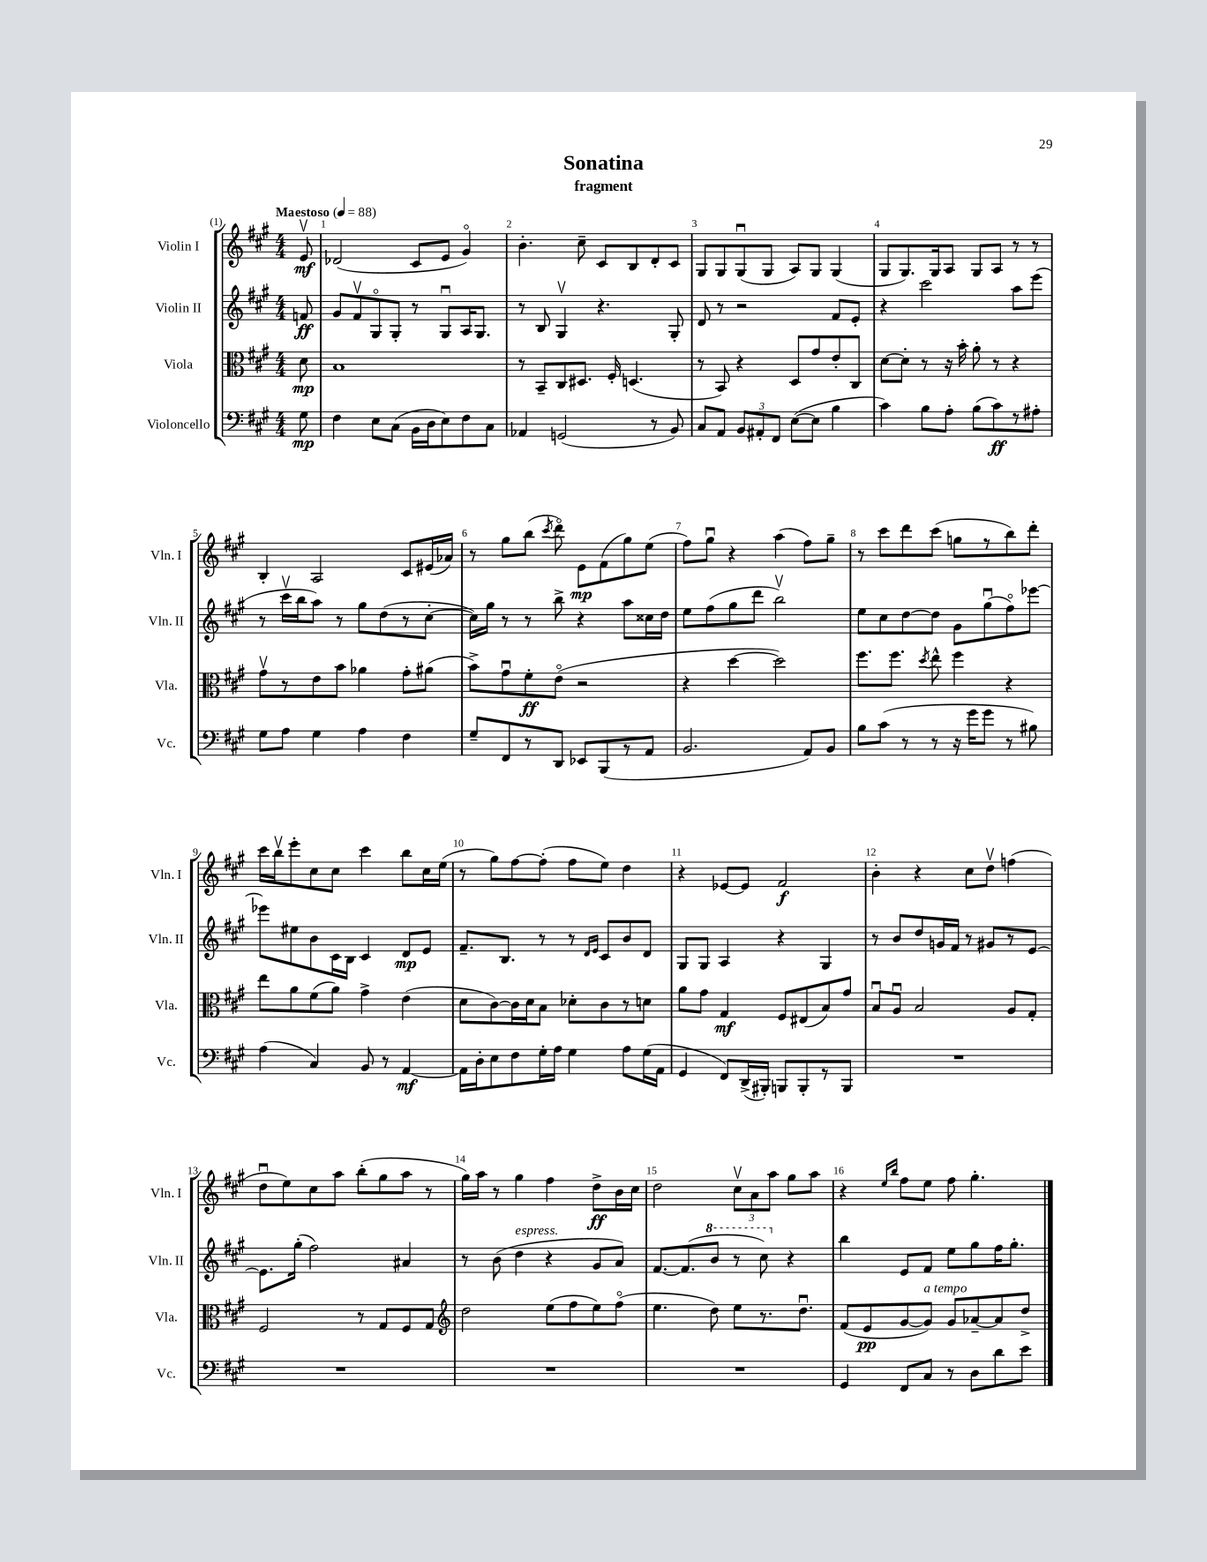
\header { title = "Sonatina" subtitle = "fragment" }
<<
\new StaffGroup <<
\new Staff = "s0" \with { instrumentName = "Violin I" shortInstrumentName = "Vln. I" } {
    \clef treble \key a \major \numericTimeSignature \time 4/4 \partial 8 \tempo "Maestoso" 4 = 88
    \autoBeamOff e'8\upbow\mf |
    des'2( cis'8[ e'8] gis'4\flageolet) |
    b'4.-. cis''8-- cis'8[ b8 d'8-. cis'8] |
    gis8[ gis8 gis8\downbow( gis8] a8[) gis8] gis4( |
    gis8[ gis8.) gis16 a8] gis8[ a8] r8 r8 |
    b4-. a2 cis'8[ eis'16( aes'16]) |
    r8 gis''8[ b''8]( \acciaccatura { cis'''8 } d'''8\flageolet) e'8[\mp fis'8( gis''8) e''8]( |
    fis''8[) gis''8]\downbow r4 a''4( fis''8[) gis''8]-- |
    r8 cis'''8[ d'''8 cis'''8]( g''8[ r8 b''8) d'''8]-. |
    cis'''16[ b''16\upbow e'''8-. cis''8 cis''8] cis'''4 b''8[ cis''16 e''16]( |
    r8 gis''8[) fis''8~ fis''8]-.( fis''8[ e''8]) d''4 |
    r4 ees'8[~ ees'8] fis'2\f |
    b'4-. r4 cis''8[ d''8]\upbow f''4( |
    d''8[\downbow e''8) cis''8 a''8] b''8[-.( gis''8 a''8] r8 |
    gis''16[) a''16] r8 gis''4 fis''4 d''8[->\ff b'16 cis''16] |
    d''2 \tuplet 3/2 { cis''8[\upbow a'8 a''8] } gis''8[ a''8] |
    r4 \grace { e''16[ b''16] } fis''8[ e''8] fis''8 gis''4.-. \bar "|." |
}
\new Staff = "s1" \with { instrumentName = "Violin II" shortInstrumentName = "Vln. II" } {
    \clef treble \key a \major \numericTimeSignature \time 4/4 \partial 8
    \autoBeamOff f'8\ff |
    gis'8[ fis'8\upbow gis8\flageolet gis8]-. r8 gis8[\downbow a16 gis8.] |
    r8 b8 gis4\upbow r4. gis8-. |
    d'8 r8 r2 fis'8[ e'8]-. |
    r4 cis'''2 a''8[ e'''8]( |
    r8 cis'''16[\upbow b''16 a''8]) r8 gis''8[ d''8( r8 cis''8]~-. |
    cis''16[) gis''16] r8 r8 b''8-> r4 a''8[ cisis''16 d''16] |
    e''8[ fis''8( gis''8 d'''8] b''2\upbow) |
    e''8[ cis''8 d''8~ d''8] gis'8[ gis''8\downbow( fis''8\flageolet) ees'''8]~ |
    ees'''8[ eis''8 b'8 cis'16 b16] cis'4 d'8[\mp e'8] |
    fis'8.[-- b8.] r8 r8 \grace { d'16[ e'16] } cis'8[ b'8 d'8] |
    gis8[ gis8] a4 r4 gis4 |
    r8 b'8[ d''8 g'16 fis'16] r8 gis'8[ r8 e'8]~ |
    e'8.[ gis''16]-.( fis''2) ais'4 |
    r8 b'8( d''4^\markup { \italic "espress." } r4 gis'8[ a'8]) |
    fis'8.[~ fis'8.( \ottava #1 b''8] r8 cis'''8) \ottava #0 r4 |
    b''4 e'8[ fis'8] e''8[ gis''8 fis''16 gis''8.]-. \bar "|." |
}
\new Staff = "s2" \with { instrumentName = "Viola" shortInstrumentName = "Vla." } {
    \clef alto \key a \major \numericTimeSignature \time 4/4 \partial 8
    \autoBeamOff d'8\mp |
    b1 |
    r8 b,8[-- cis8 dis8.] fis16-. d4.( |
    r8 b,8) r4 d8[ gis'8 e'8-. cis8] |
    d'8[~ d'8]-. r8 r16 b'16-. a'8-. r8 r4 |
    gis'8[\upbow r8 e'8 b'8] aes'4 gis'8[-. ais'8]( |
    b'8[->) gis'8\downbow fis'8-.\ff e'8]\flageolet( r2 |
    r4 d''4~ d''2) |
    fis''8.[ fis''8.] \acciaccatura { d''8 } e''8-^ fis''4 r4 |
    e''8[ a'8 fis'8( a'8]) gis'4-> e'4( |
    d'8[ cis'8~) cis'16 d'16 b8] des'8[-. cis'8 r8 d'8] |
    a'8[ gis'8] gis4\mf fis8[ eis8( b8) gis'8] |
    b8[\downbow a8]\downbow b2 a8[ gis8]-. |
    fis2 r8 gis8[ fis8 gis8] |
    \clef treble d''2 e''8[( fis''8 e''8) fis''8]\flageolet( |
    e''4. d''8) e''8[ r8. d''8.]\downbow |
    fis'8[( e'8\pp gis'8~ gis'8]^\markup { \italic "a tempo" }) gis'8[ aes'8~-- aes'8 d''8]-> \bar "|." |
}
\new Staff = "s3" \with { instrumentName = "Violoncello" shortInstrumentName = "Vc." } {
    \clef bass \key a \major \numericTimeSignature \time 4/4 \partial 8
    \autoBeamOff gis8\mp |
    fis4 e8[ cis8]( b,16[ d16 e8) fis8 cis8] |
    aes,4 g,2( r8 b,8) |
    cis8[ a,8] \tuplet 3/2 { b,8[ ais,8-. fis,8] } e8[~( e8] b4 |
    cis'4) b8[ a8]-. b8[( cis'8\ff) r8 ais8]-. |
    gis8[ a8] gis4 a4 fis4 |
    gis8[-- fis,8 r8 d,8] ees,8[ b,,8( r8 a,8] |
    b,2. a,8[) b,8] |
    b8[ cis'8]( r8 r8 r16 gis'16[ gis'8] r8 bis8) |
    a4( cis4) b,8 r8 a,4~\mf |
    a,16[ d16-. e8 fis8 gis16-. a16] gis4 a8[ gis16( a,16] |
    gis,4 fis,8[) d,16->( bis,,16]-.) b,,8[ b,,8-. r8 b,,8] |
    R1 |
    R1 |
    R1 |
    R1 |
    gis,4 fis,8[ cis8] r8 d8[ d'8 e'8] \bar "|." |
}
>>
>>
\layout { \context { \Score \override BarNumber.break-visibility = ##(#f #t #t) barNumberVisibility = #all-bar-numbers-visible } }
